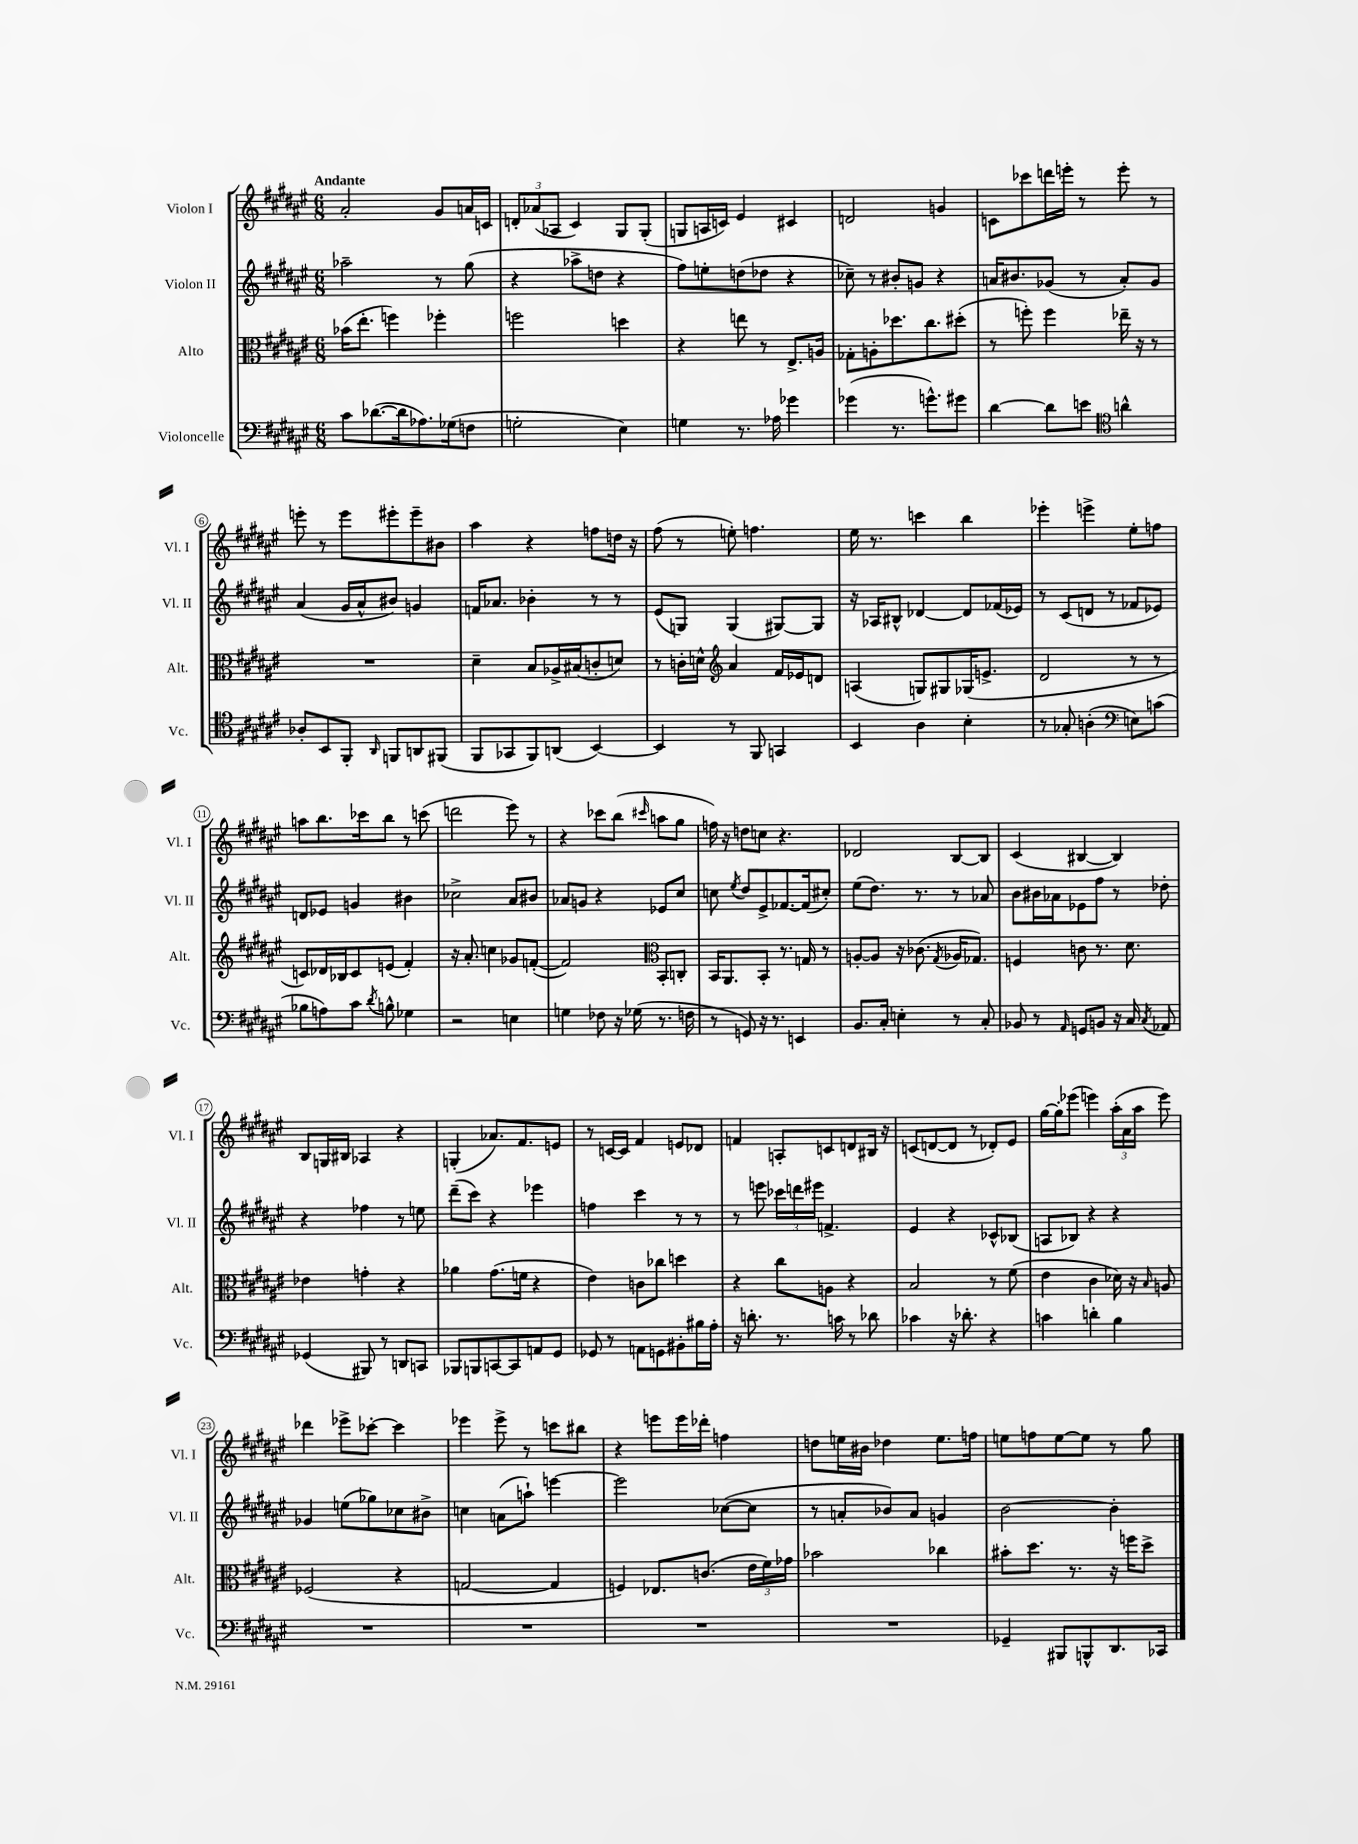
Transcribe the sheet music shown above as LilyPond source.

<<
\new StaffGroup <<
\new Staff = "s0" \with { instrumentName = "Violon I" shortInstrumentName = "Vl. I" } {
    \clef treble \key fis \major \numericTimeSignature \time 6/8 \tempo "Andante"
    \autoBeamOff ais'2-. gis'8[ a'16 c'16] |
    \tuplet 3/2 { d'8[-. aes'8( aes8] } cis'4) gis8[ gis8]-.( |
    g8[ a16 c'16]) eis'4 cis'4 |
    d'2 g'4 |
    c'8[ ces'''8 d'''16 e'''16]-. r8 e'''8-. r8 |
    e'''8-. r8 e'''8[ eis'''8-. eis'''8-- bis'8] |
    ais''4 r4 f''8[ d''16] r16 |
    fis''8( r8 e''8-.) f''4. |
    eis''16 r8. c'''4 b''4 |
    ees'''4-. e'''4-> eis''8[-. f''8] |
    a''8[ b''8. ces'''16 b''8] r8 c'''8( |
    d'''2 eis'''8) r8 |
    r4 ces'''8[ b''8]( \grace { cis'''16 } a''8[ gis''8] |
    f''16) r16 d''8[ c''8] r4. |
    des'2 b8[~ b8] |
    cis'4( bis4~ bis4) |
    b8[ g16 bis16] aes4 r4 |
    g4-.( aes'8.[) fis'8. e'8] |
    r8 c'16[~ c'16] fis'4 e'8[ des'8] |
    f'4 a8[-. c'8 d'8 bis16] r16 |
    c'8[( d'8~ d'8] r8 des'8[-.) eis'8] |
    gis''16[~ gis''16-. ees'''8]( e'''4) \tuplet 3/2 { ais''16[-.( ais'16 ais''16] } e'''8) |
    des'''4 ees'''8[-> ces'''8]~-. ces'''4 |
    ees'''4 ees'''8-> r8 c'''8[ bis''8] |
    r4 e'''8[ e'''16 des'''16]-. f''4 |
    d''8[ e''16 bis'16] des''4 e''8.[ f''16] |
    e''8[ f''8 e''8~ e''8] r8 gis''8 \bar "|." |
}
\new Staff = "s1" \with { instrumentName = "Violon II" shortInstrumentName = "Vl. II" } {
    \clef treble \key fis \major \numericTimeSignature \time 6/8
    \autoBeamOff aes''2-- r8 gis''8( |
    r4 aes''8[-> d''8] r4 |
    fis''8[) e''8-. d''8( des''8] r4 |
    ces''8--) r8 bis'8[-. g'8] r4 |
    a'16[ bis'8. ges'8]( r8 a'8[-.) ges'8] |
    ais'4( gis'16[ ais'16-^ bis'8]) g'4 |
    f'16[ aes'8.] bes'4-. r8 r8 |
    eis'8[( g8]) g4( gis8[~) gis8] |
    r16 aes16[ bis8]-^ des'4~ des'8[ fes'16( ees'16]) |
    r8 cis'8[( d'8] r8 fes'8[ ees'8]) |
    d'8[ ees'8] g'4 bis'4 |
    ces''2-> ais'8[ bis'8] |
    aes'8[ g'8] r4 ees'8[ cis''8] |
    c''8 \acciaccatura { eis''8 } dis''8[ eis'8-> fes'8.~ fes'16( cis''8]-.) |
    eis''8[( dis''8.]) r8. r8 aes'8 |
    b'8[ bis'16 aes'16 ees'8 fis''8] r8 des''8-. |
    r4 fes''4 r8 e''8 |
    dis'''8[--( cis'''8]) r4 ees'''4 |
    f''4 cis'''4 r8 r8 |
    r8 e'''8 \tuplet 3/2 { ces'''16[ d'''16 eis'''16] } f'4.-> |
    eis'4 r4 ces'8[-^ bes8]( |
    a8[ bes8]) r4 r4 |
    ges'4 e''8[( ges''8) ces''8 bis'8]-> |
    c''4 a'8[( a''8]-!) e'''4~ |
    e'''2 ces''8[~( ces''8] |
    r8 a'8[-. bes'8) a'8] g'4 |
    b'2~ b'4-. \bar "|." |
}
\new Staff = "s2" \with { instrumentName = "Alto" shortInstrumentName = "Alt." } {
    \clef alto \key fis \major \numericTimeSignature \time 6/8
    \autoBeamOff bes'16[( eis''8.]-. f''4) fes''4-. |
    f''2 d''4 |
    r4 e''8 r8 eis8.[-> a16] |
    ges8[-. a8-. des''8. cis''8. dis''8]-.( |
    r8 f''8-.) f''4 ees''16-- r16 r8 |
    R2. |
    dis'4-- b8[ aes16-> bis16( c'8-. d'8]) |
    r8 c'16[-. d'16]-^ \clef treble ais'4 fis'16[ ees'16 d'8] |
    a4( g8[) gis8 ges16( e'8.]-> |
    dis'2 r8 r8 |
    c'8[) des'16 bes16 c'8 e'8]( fis'4-.) |
    r16 ais'8.-. c''4 ges'8[ f'8]~-.( |
    f'2) \clef alto b,8[-. c8]-. |
    b,16[ ais,8. b,8]-. r8. g16 r8 |
    a8[~-. a8] r16 ces'8.( \acciaccatura { gis8 } aes16[ ges8.]) |
    f4 c'8 r8. dis'8. |
    ees'4 g'4-. r4 |
    aes'4 gis'8.[( f'16] r4 |
    eis'4) c'8[ ces''8] d''4 |
    r4 cis''8[ a8] r4 |
    b2 r8 fis'8( |
    eis'4 cis'4 des'16) r16 \grace { b16 } a8 |
    fes2( r4 |
    g2~ g4 |
    f4) ees8.[ c'8.]( \tuplet 3/2 { eis'16[ fis'16) ges'16] } |
    bes'2 ces''4 |
    bis'8[-. dis''8.] r8. r16 f''16[ dis''8]-> \bar "|." |
}
\new Staff = "s3" \with { instrumentName = "Violoncelle" shortInstrumentName = "Vc." } {
    \clef bass \key fis \major \numericTimeSignature \time 6/8
    \autoBeamOff cis'8[ des'8.~( des'16 aes8.) ges16( f8] |
    g2-. eis4) |
    g4 r8. aes16 ges'4 |
    ges'4( r8. g'8.[-^) gis'8] |
    dis'4~ dis'8[ e'8] \clef tenor a'4-^ |
    aes8[-. b,8 fis,8]-. \grace { ais,16 } f,8[ a,8 fis,8]( |
    fis,8[ ges,8 fis,8) a,8]( b,4~) |
    b,4 r8 fis,8 g,4 |
    b,4 ais4 b4-. |
    r8 ges8-. a4-.( \clef bass e8[) c'8]( |
    bes8[ a8) cis'8] \acciaccatura { dis'8 } b8-^ ges4 |
    r2 e4 |
    g4 fes8 r16 ges16( r8. f16 |
    r8 g,8) r16 r8. e,4 |
    b,8.[ cis16]-. e4-. r8 cis8-. |
    bes,8 r8 \grace { ais,16 } g,8[ b,8] r16 cis16 \acciaccatura { cis8 } aes,8 |
    ges,4( bis,,8) r8 d,8[ c,8] |
    bes,,8[ b,,8 c,8~ c,8 a,8 gis,8] |
    ges,8 r8 a,8[ g,8 bis,8-. bis16 ais16]-. |
    r16 d'8.-. r8. c'16 r8 des'8 |
    ces'4 r16 des'8.-. r4 |
    c'4 d'4-. b4 |
    R2. |
    R2. |
    R2. |
    R2. |
    ges,4-- bis,,8[ b,,8-^ dis,8. ces,16] \bar "|." |
}
>>
>>
\layout { \context { \Score \override BarNumber.stencil = #(make-stencil-circler 0.1 0.3 ly:text-interface::print) } }
